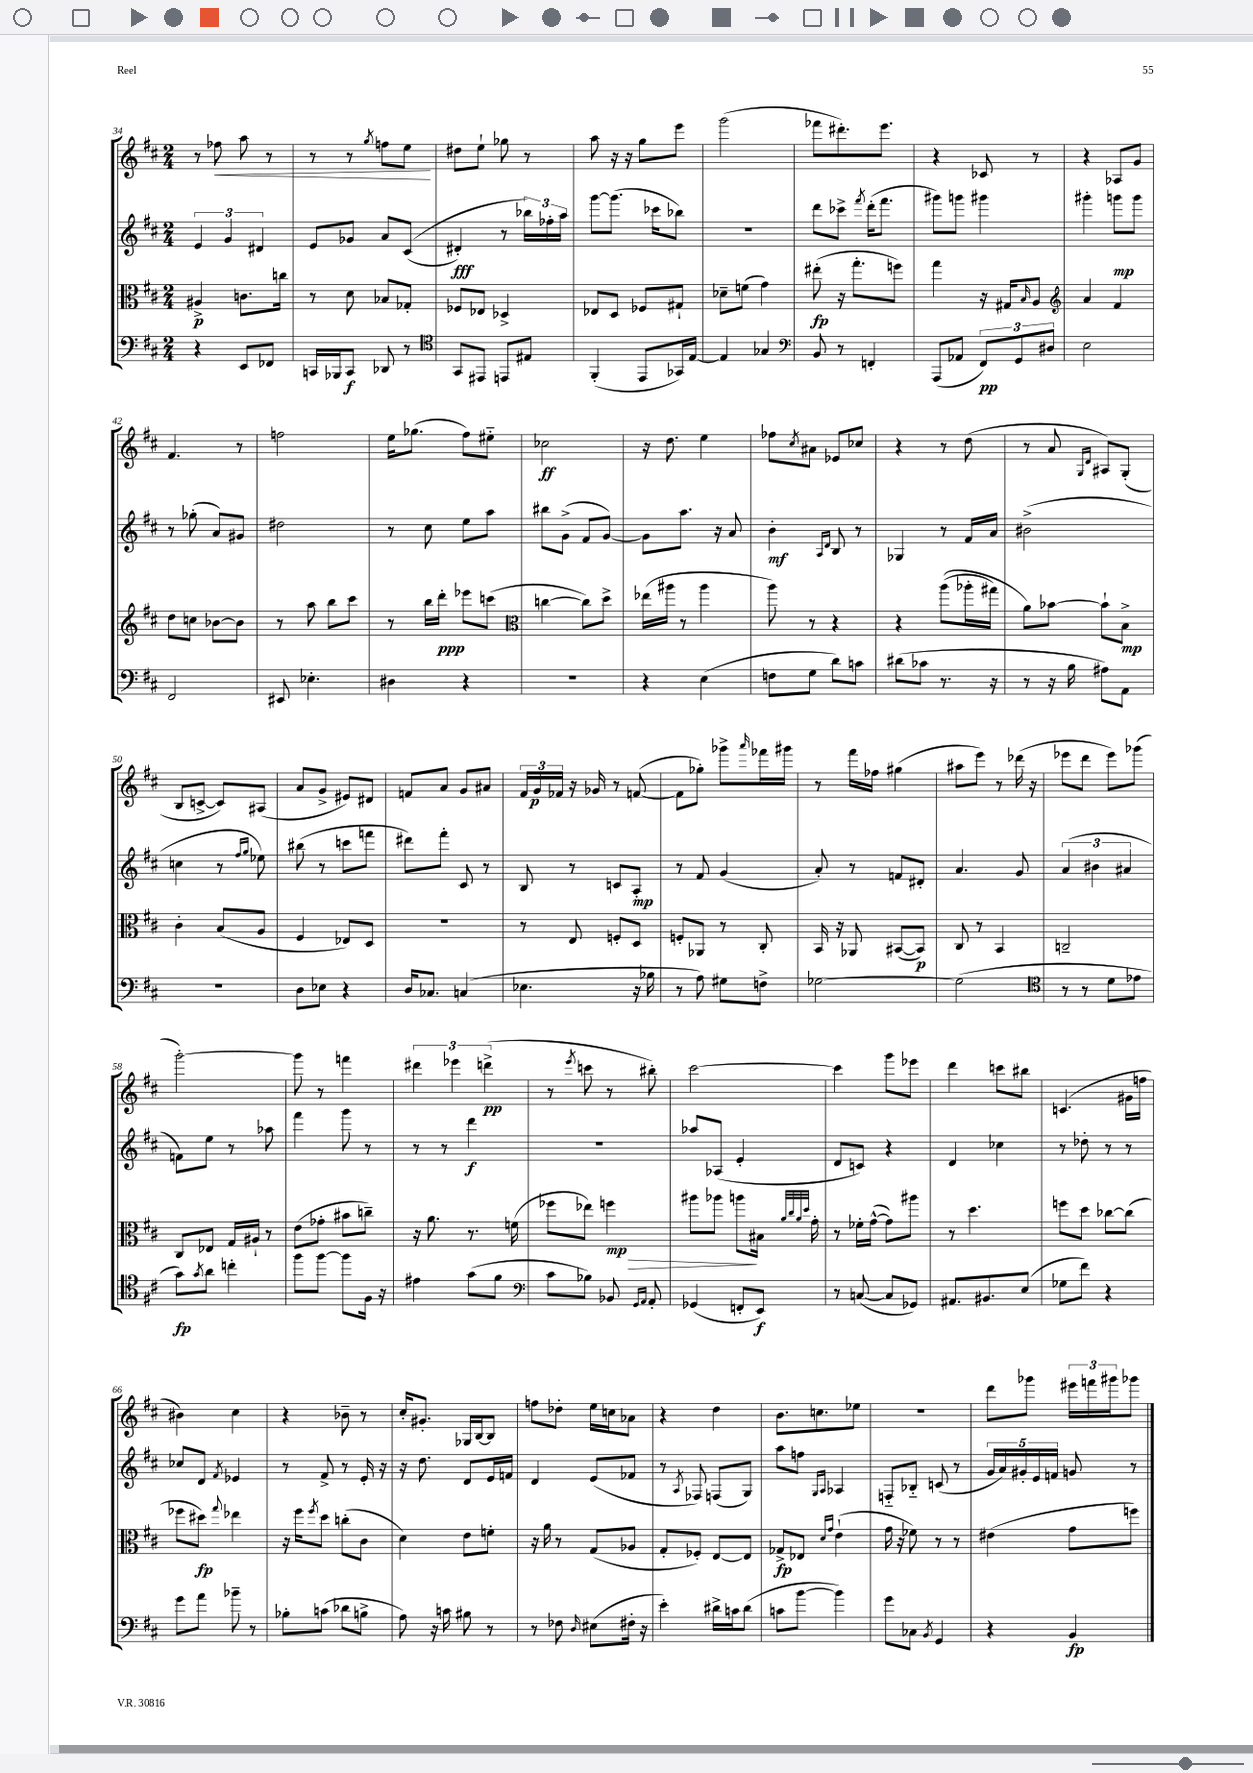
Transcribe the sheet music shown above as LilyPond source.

<<
\new StaffGroup <<
\new Staff = "s0" {
    \clef treble \key d \major \numericTimeSignature \time 2/4
    r8 fes''8\< a''8 r8 |
    r8 r8 \acciaccatura { g''8 } f''8 e''8\! |
    dis''8 e''8-! ges''8 r8 |
    a''8 r16 r16 g''8 e'''8 |
    g'''2( |
    fes'''8 dis'''8.-.) e'''8. |
    r4 ces'8 r8 |
    r4 aes8 g'8 |
    fis'4. r8 |
    f''2 |
    e''16 ges''8.( fis''8) eis''8-_ |
    ces''2\ff |
    r16 d''8. e''4 |
    fes''8 \acciaccatura { cis''8 } ais'8 ees'8 ces''8 |
    r4 r8 d''8( |
    r8 a'8 \grace { g16 d'16 } ais8) g8-.( |
    b8 c'8~-> c'8) ais8( |
    a'8 g'8-> eis'8) dis'8 |
    f'8 a'8 g'8 ais'8 |
    \tuplet 3/2 { fis'16 g'16\p fes'16 } r16 ges'16 r8 f'8~( |
    f'8 ges''8-.) ges'''8-> \grace { a'''16 } fes'''16 gis'''16 |
    r8 fis'''16 fes''16 gis''4( |
    ais''8 e'''8) r8 des'''16( r16 |
    ees'''8 d'''8 ees'''8) ges'''8( |
    g'''2~-.) |
    g'''8 r8 f'''4 |
    \tuplet 3/2 { dis'''4 ees'''4 d'''4->\pp( } |
    r8 \acciaccatura { e'''8 } c'''8 r8 bis''8-.) |
    cis'''2~ |
    cis'''4 g'''8 ees'''8 |
    d'''4 c'''8 bis''8 |
    c'4.( gis'16 f''16 |
    bis'4) cis''4 |
    r4 bes'8-- r8 |
    cis''16-. gis'8.-. ges16 b16~ b8 |
    f''8 des''8-. e''16 c''16 aes'8 |
    r4 d''4 |
    b'8. c''8. ees''8 |
    r2 |
    d'''8 ges'''8 \tuplet 3/2 { eis'''16 f'''16 gis'''16 } ges'''8 \bar "|." |
}
\new Staff = "s1" {
    \clef treble \key d \major \numericTimeSignature \time 2/4
    \tuplet 3/2 { e'4 g'4 dis'4 } |
    e'8 ges'8 a'8 cis'8(\( |
    dis'4-.\fff) r8 \tuplet 3/2 { bes''16\) fes''16-. a''16 } |
    g'''8~ g'''8.( ces'''16 bes''8) |
    R2 |
    d'''8 ces'''8-> \acciaccatura { fis'''8 } d'''16-.( fis'''8. |
    gis'''8) g'''8 gis'''4 |
    gis'''4-. g'''8\mp g'''8 |
    r8 ges''8-.( a'8) gis'8 |
    dis''2 |
    r8 cis''8 e''8 a''8 |
    bis''8 g'8->( fis'8 g'8~) |
    g'8 a''8. r16 a'8 |
    b'4-.\mf \grace { a16 d'16 } b8 r8 |
    ges4 r8 fis'16 a'16 |
    bis'2->( |
    c''4 r8 \grace { fis''16 g''16 } ees''8) |
    bis''8( r8 c'''8 f'''8 |
    dis'''8) fis'''8-. cis'8 r8 |
    b8 r8 c'8 a8-.\mp |
    r8 fis'8 g'4( |
    a'8-.) r8 f'8 dis'8-. |
    a'4. g'8 |
    \tuplet 3/2 { a'4( bis'4 ais'4 } |
    f'8) e''8 r8 aes''8 |
    fis'''4 g'''8 r8 |
    r8 r8 d'''4\f |
    R2 |
    aes''8 aes8( e'4-. |
    d'8 c'8) r4 |
    d'4 ces''4 |
    r8 des''8-. r8 r8 |
    ces''8 d'8 \acciaccatura { fis'8 } ees'4 |
    r8 fis'8-> r8 e'16-. r16 |
    r16 d''8. d'8 e'16 f'16 |
    d'4 e'8( fes'8 |
    r8 \acciaccatura { a8 } fes8) f8( g8) |
    a''8 f''8 \grace { g16 a16 } aes4 |
    f8-_ bes8-_ c'8( r8 |
    \tuplet 5/4 { g'16 a'16) gis'16-. e'16 f'16 } g'8 r8 \bar "|." |
}
\new Staff = "s2" {
    \clef alto \key d \major \numericTimeSignature \time 2/4
    ais4->\p c'8. c''16 |
    r8 d'8 bes8 ges8-. |
    fes8 ees8 des4-> |
    ees8 d8 fes8 gis8-! |
    des'8-- f'8( g'4) |
    eis''8-.\fp( r16 g''8.-. f''8) |
    g''4 r16 gis16 \grace { b16 } a8 |
    \clef treble a'4 fis'4 |
    d''8 c''8 bes'8~ bes'8 |
    r8 a''8 b''8 cis'''8 |
    r8 b''16 d'''16-.\ppp ees'''8 c'''8( |
    \clef alto c''4~ c''8) d''8-> |
    ees''16( ais''16 r8 ais''4 |
    a''8) r8 r4 |
    r4 a''8(\( aes''16-. gis''16) |
    a'8\) bes'8~ bes'8-! b8->\mp |
    cis'4-. b8( a8 |
    fis4 ees8) d8 |
    r2 |
    r8 e8 f8-. d8 |
    f8-. aes,8 r8 cis8-. |
    b,16 r16 aes,8 bis,8~( bis,8\p) |
    cis8 r8 b,4 |
    c2-- |
    cis8 ees8 g16 ais16-! r8 |
    e'8( ges'8-. bis'8 c''8--) |
    r16 a'8. r8. f'16( |
    fes''8 ees''8) f''4\mp\> |
    ais''8 aes''8 a''8\! bis16 \grace { a'32 cis''32 a'32 d''32 } g'16-. |
    r8 fes'16-. g'16~-^( g'8) ais''8 |
    r8 d''4. |
    f''8 d''8 ces''8~ ces''8( |
    fes''8 dis''8\fp) \appoggiatura { g''8 } ees''4 |
    r16 fis''16 \acciaccatura { fis''8 } d''8 c''8-.( cis'8 |
    d'4) e'8 f'8-. |
    r16 a'16 r8 g8( aes8 |
    g8-. fes8-.) e8~ e8 |
    ges8->\fp ees8 \grace { d'16 g'16 } e'4-!( |
    g'16 r16 fes'8) r8 r8 |
    eis'4( g'8 f''8) \bar "|." |
}
\new Staff = "s3" {
    \clef bass \key d \major \numericTimeSignature \time 2/4
    r4 e,8 fes,8 |
    c,16 bes,,16 c,8\f des,8 r8 |
    \clef tenor g,8 eis,8 e,8 eis8 |
    fis,4-.( e,8 ges,16) e16~ |
    e4 ges4 |
    \clef bass b,8 r8 f,4-. |
    a,,8( aes,8 \tuplet 3/2 { fis,8\pp) g,8 dis8 } |
    e2 |
    fis,2 |
    eis,8 ees4.-. |
    dis4 r4 |
    R2 |
    r4 e4( |
    f8 g8 d'8) c'8 |
    dis'8( ces'8 r8. r16 |
    r8 r16 b16 ais8) a,8 |
    R2 |
    d8 ees8 r4 |
    d16 ces8. c4( |
    ees4. r16 bes16 |
    r8 a8) gis8 f8-> |
    ges2~ |
    ges2( |
    \clef tenor r8 r8 d'8 ees'8 |
    g'8\fp) \acciaccatura { g'8 } a'8 c''4-. |
    fis''8 fis''8~ fis''8 fis16 r16 |
    eis'4 g'8( fis'8 |
    \clef bass cis'8 bes8) bes,8 \grace { g,16 a,16 } a,8-. |
    ges,4( f,8-. e,8\f) |
    r8 c8~( c8 ges,8) |
    ais,8. bis,8. e8( |
    ges8 fis'8) r4 |
    g'8 a'8 bes'8-- r8 |
    bes8-. c'8( des'8 b8-> |
    a8) r16 c'16 bis8 r8 |
    r8 fes8 \grace { d16 } eis8( fis16-. r16 |
    e'4-.) dis'16-> c'16 dis'8( |
    c'8 b'8~ b'4) |
    g'8 ces8 \acciaccatura { b,8 } g,4 |
    r4 b,4\fp \bar "|." |
}
>>
>>
\layout { \context { \Score currentBarNumber = #34 } }
